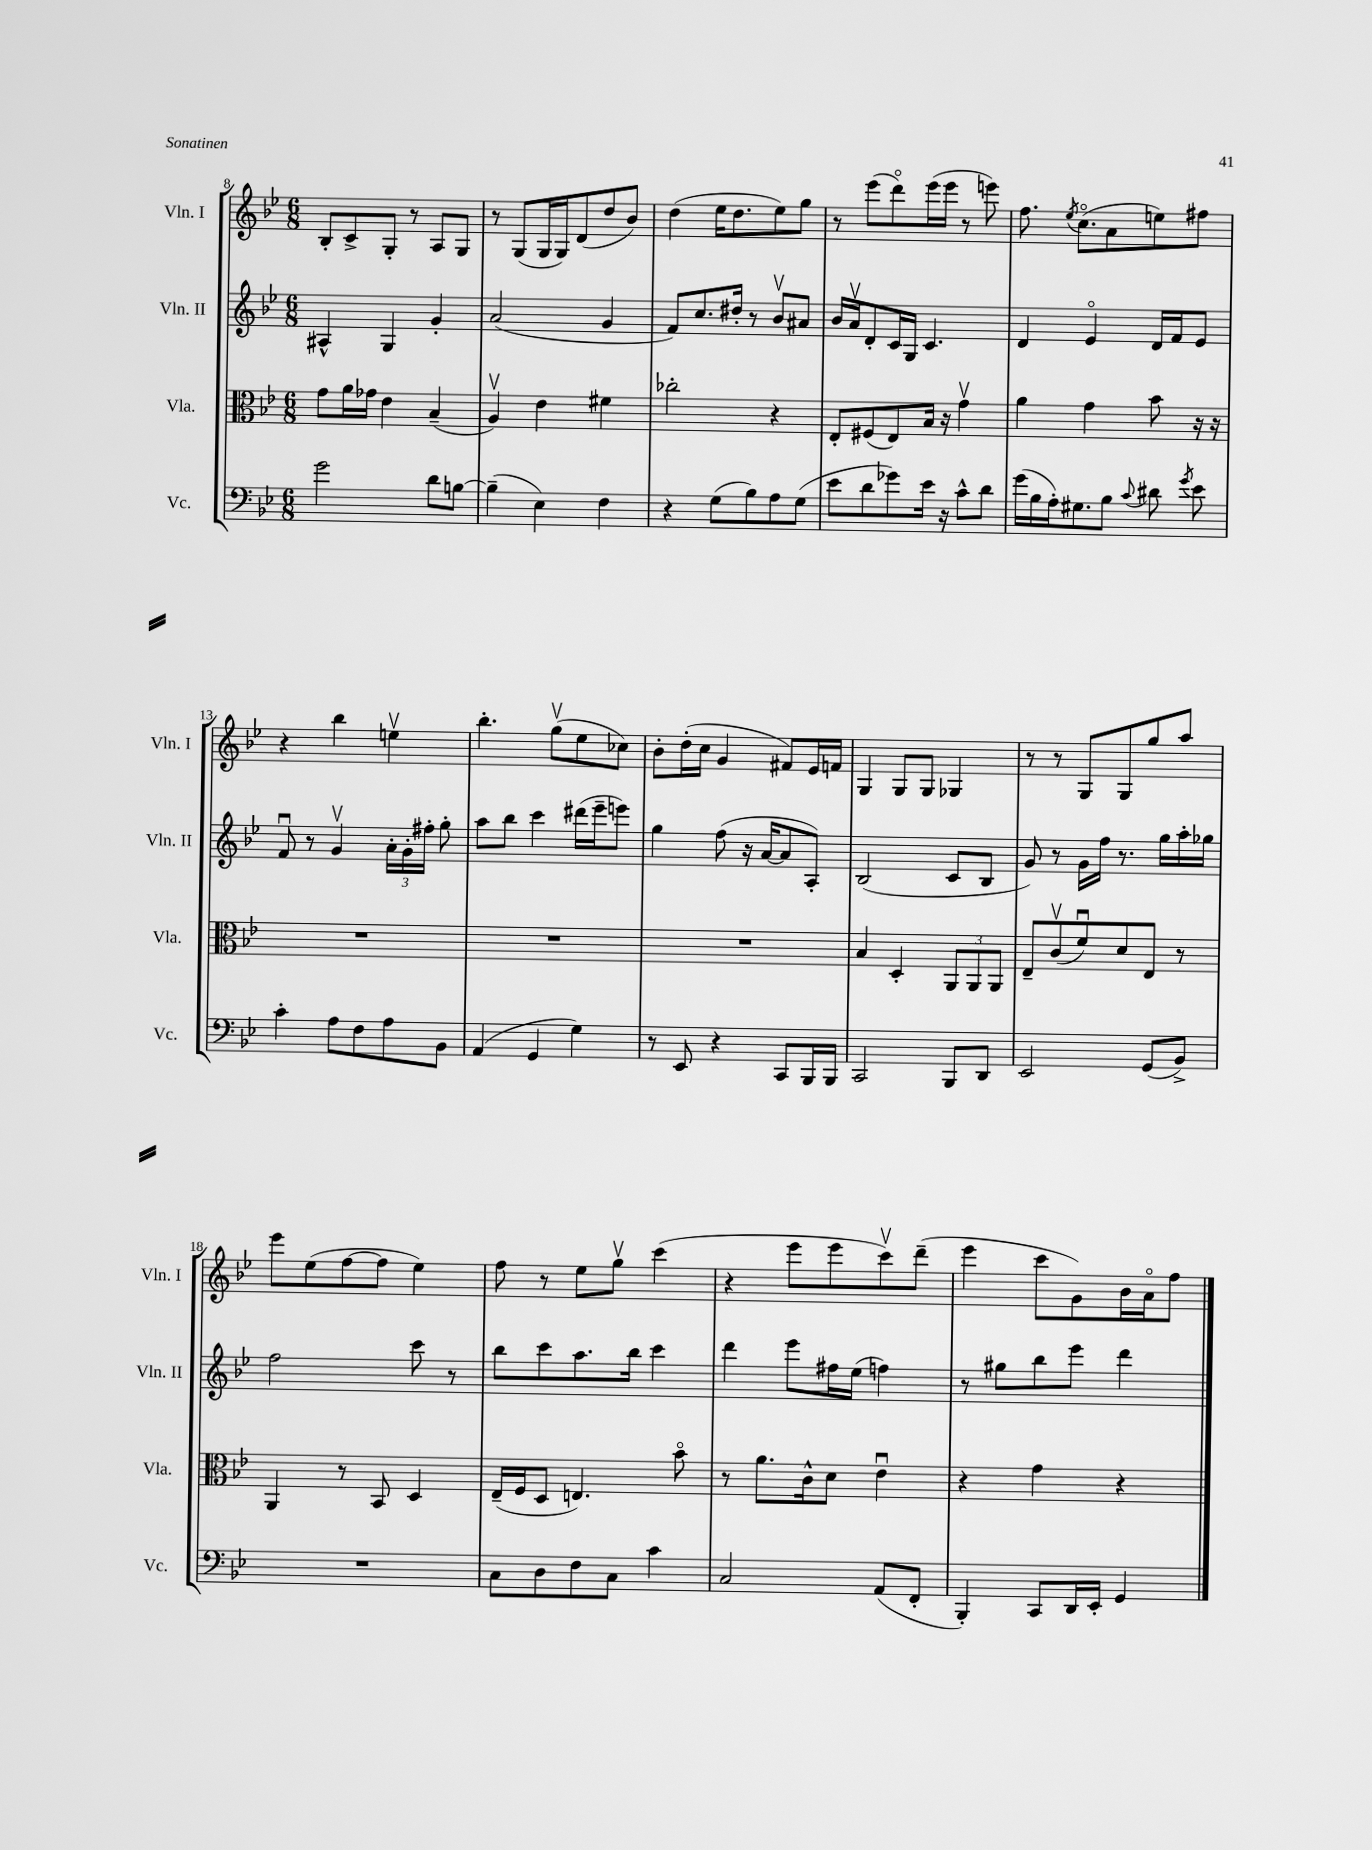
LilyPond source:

<<
\new StaffGroup <<
\new Staff = "s0" \with { instrumentName = "Vln. I" shortInstrumentName = "Vln. I" } {
    \clef treble \key bes \major \numericTimeSignature \time 6/8
    \autoBeamOff bes8[-. c'8-> g8]-. r8 a8[ g8] |
    r8 g8[( g16 g16) d'8( d''8 bes'8]) |
    d''4( ees''16[ d''8. ees''8) g''8] |
    r8 ees'''8[( d'''8\flageolet) ees'''16( ees'''16] r8 e'''8) |
    f''8. \acciaccatura { ees''8 } c''8.[\flageolet( a'8 e''8) fis''8] |
    r4 bes''4 e''4\upbow |
    bes''4.-. g''8[\upbow( ees''8 ces''8]) |
    bes'8[-. d''16-.( c''16] g'4 fis'8[) ees'16 f'16] |
    g4 g8[ g8] ges4 |
    r8 r8 g8[ g8 g''8 a''8] |
    ees'''8[ ees''8( f''8~ f''8] ees''4) |
    f''8 r8 ees''8[ g''8]\upbow c'''4( |
    r4 ees'''8[ ees'''8 c'''8\upbow) d'''8]--( |
    ees'''4 c'''8[ g'8) bes'16 a'16\flageolet f''8] \bar "|." |
}
\new Staff = "s1" \with { instrumentName = "Vln. II" shortInstrumentName = "Vln. II" } {
    \clef treble \key bes \major \numericTimeSignature \time 6/8
    \autoBeamOff ais4-^ g4 g'4-. |
    a'2( g'4 |
    f'8[) c''8. dis''16]-. r8 bes'8[\upbow ais'8] |
    bes'16[ a'16\upbow d'8-. c'16 g16] c'4. |
    d'4 ees'4\flageolet d'16[ f'16 ees'8] |
    f'8\downbow r8 g'4\upbow \tuplet 3/2 { a'16[-. g'16-. fis''16]-. } g''8-. |
    a''8[ bes''8] c'''4 dis'''16[( ees'''16-- e'''8]) |
    g''4 f''8( r16 a'16[~ a'8 a8]-.) |
    bes2( c'8[ bes8] |
    g'8) r8 g'16[ f''16] r8. g''16[ a''16-. ges''16] |
    f''2 c'''8 r8 |
    bes''8[ c'''8 a''8. bes''16] c'''4 |
    d'''4 ees'''8[ fis''16 ees''16]( f''4) |
    r8 gis''8[ bes''8 ees'''8] d'''4 \bar "|." |
}
\new Staff = "s2" \with { instrumentName = "Vla." shortInstrumentName = "Vla." } {
    \clef alto \key bes \major \numericTimeSignature \time 6/8
    \autoBeamOff g'8[ a'16 ges'16] ees'4 bes4--( |
    a4\upbow) ees'4 fis'4 |
    ces''2-. r4 |
    ees8[-. fis8( ees8) bes16] r16 g'4\upbow |
    a'4 g'4 bes'8 r16 r16 |
    R2. |
    R2. |
    R2. |
    bes4 d4-. \tuplet 3/2 { a,8[ a,8 a,8] } |
    ees8[-- c'8\upbow( f'8\downbow) d'8 ees8] r8 |
    a,4 r8 bes,8 d4 |
    ees16[--( f16 d8] e4.) bes'8\flageolet |
    r8 a'8.[ c'16-^ d'8] ees'4\downbow |
    r4 g'4 r4 \bar "|." |
}
\new Staff = "s3" \with { instrumentName = "Vc." shortInstrumentName = "Vc." } {
    \clef bass \key bes \major \numericTimeSignature \time 6/8
    \autoBeamOff g'2 d'8[ b8]~ |
    b4--( ees4) f4 |
    r4 g8[( bes8) a8 g8]( |
    ees'8[ d'8 ges'8) ees'16] r16 c'8[-^ d'8] |
    g'16[( bes16 a16-.) gis8. bes8] \appoggiatura { c'8 } dis'8 \acciaccatura { g'8 } ees'8 |
    c'4-. a8[ f8 a8 bes,8] |
    a,4( g,4 g4) |
    r8 ees,8 r4 c,8[ bes,,16 bes,,16] |
    c,2 bes,,8[ d,8] |
    ees,2 g,8[( bes,8]->) |
    R2. |
    c8[ d8 f8 c8] c'4 |
    c2 a,8[( f,8]-. |
    bes,,4-.) c,8[ d,16 ees,16]-. g,4 \bar "|." |
}
>>
>>
\layout { \context { \Score currentBarNumber = #8 } }
